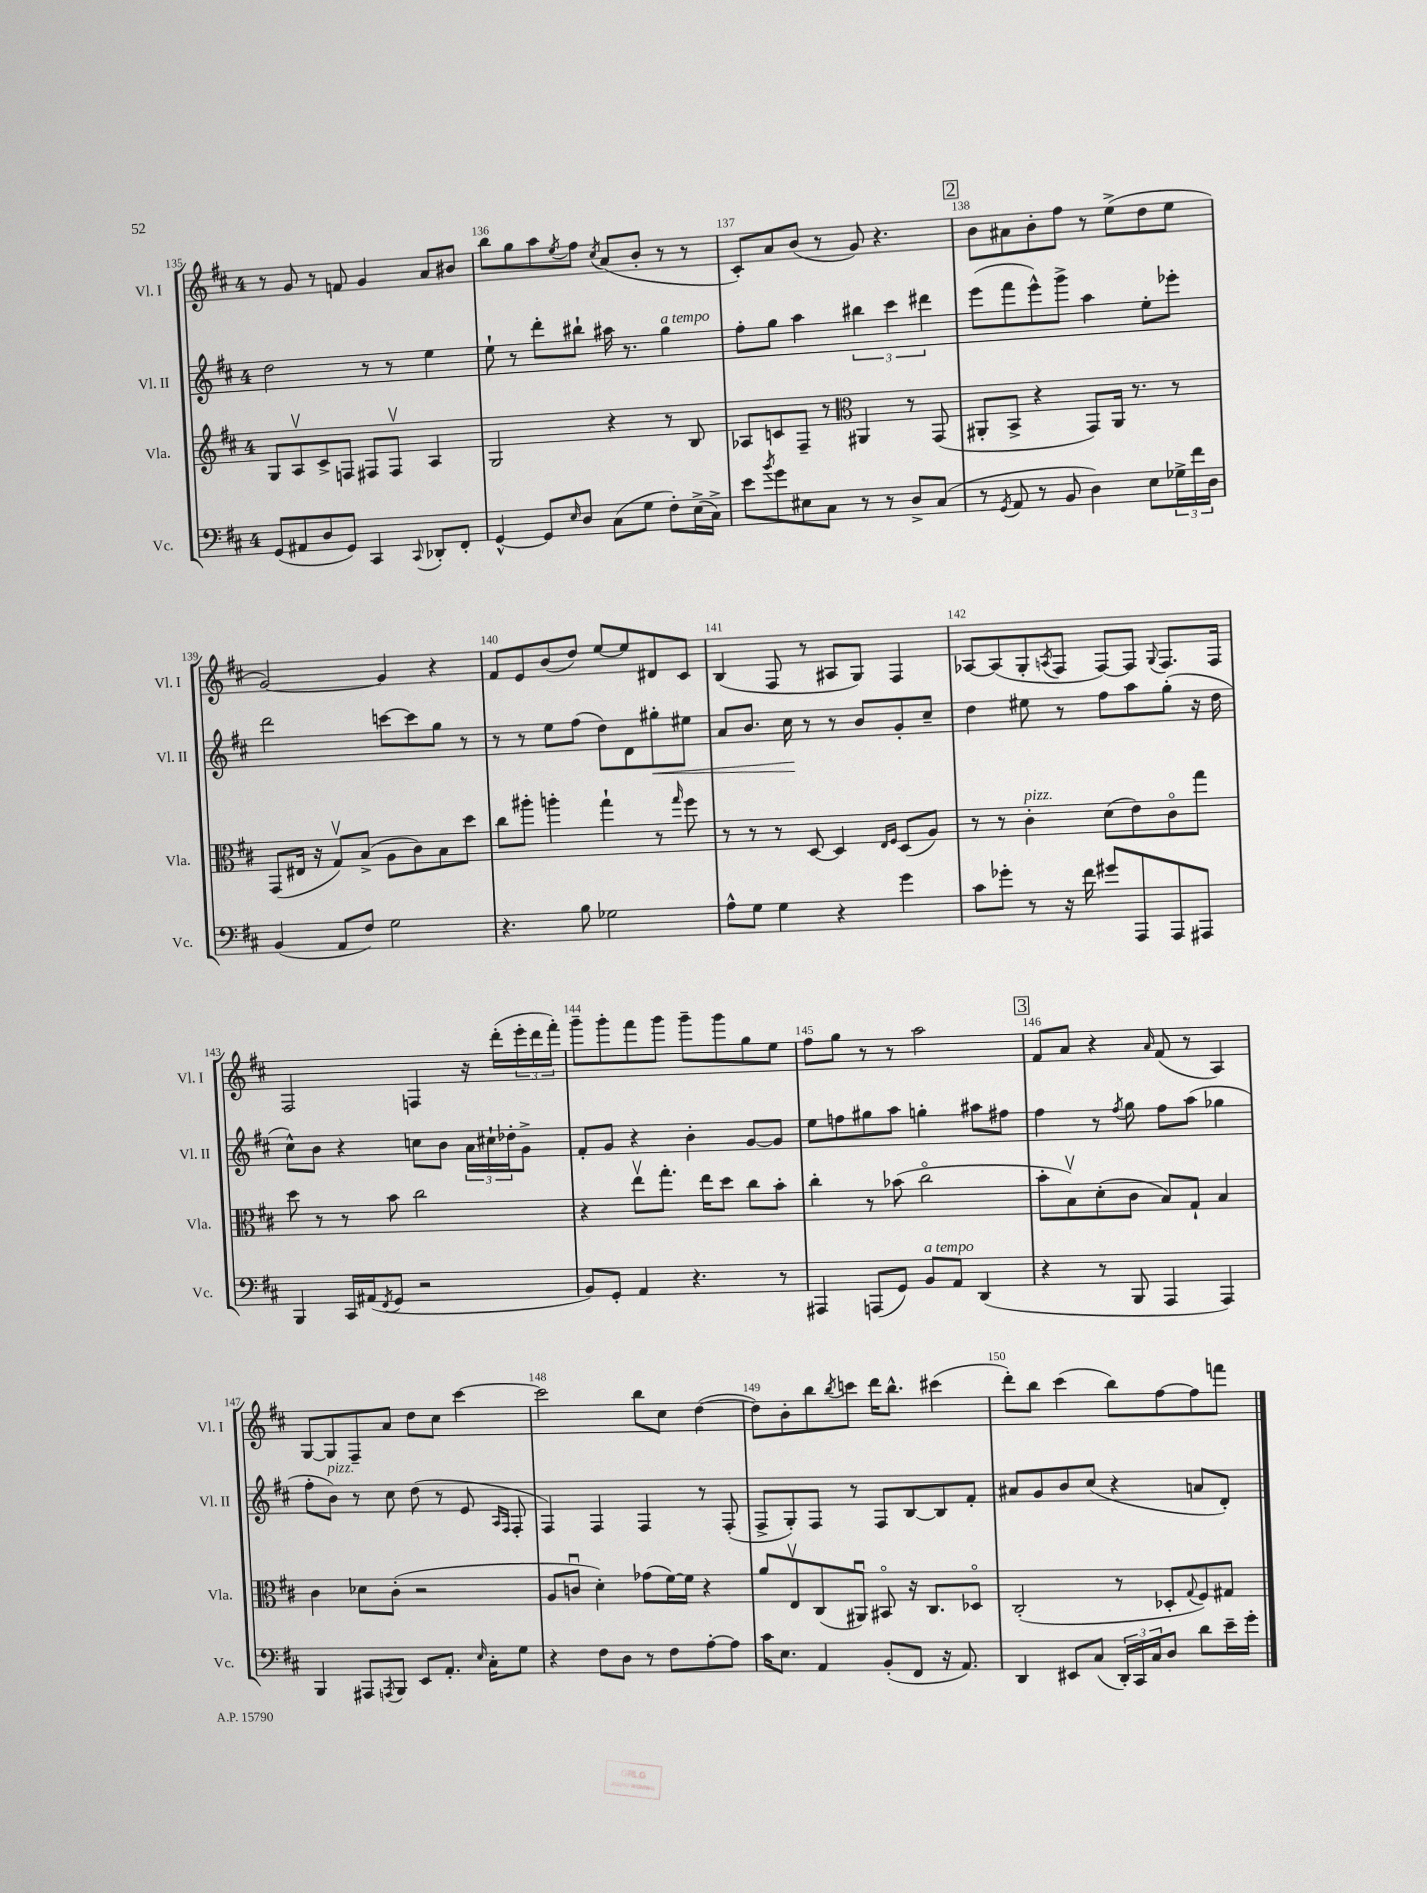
<<
\new StaffGroup <<
\new Staff = "s0" \with { instrumentName = "Vl. I" shortInstrumentName = "Vl. I" } {
    \clef treble \key d \major \once \override Staff.TimeSignature.style = #'single-digit \time 4/4
    r8 g'8 r8 f'8 g'4 a'8 bis'8 |
    b''8 g''8 a''8 \acciaccatura { e''8 } fis''8 \acciaccatura { cis''8 } a'8( b'8-. r8 r8 |
    cis'8-.) a'8 b'8( r8 g'8) r4. |
    \mark \markup { \box "2" } b'8 ais'8 b'8-. fis''8 r8 e''8->( d''8 e''8 |
    g'2~) g'4 r4 |
    fis'8 e'8 b'8( d''8) e''8~ e''8 dis'8 cis'8 |
    b4( fis8 r8 ais8 g8) fis4 |
    aes8~ aes8( g8-. \acciaccatura { a8 } fis8 fis8~) fis8 \appoggiatura { g8 } fis8. fis16 |
    fis2 f4 r16 d'''16-.( \tuplet 3/2 { e'''16-. d'''16 fis'''16-.) } |
    g'''8-- g'''8-. fis'''8 g'''8 g'''8-- g'''8 g''8 e''8 |
    fis''8 g''8 r8 r8 a''2 |
    \mark \markup { \box "3" } fis'8 a'8 r4 \grace { a'16 } fis'8( r8 a4) |
    g8~ g8 fis8-- a'8 d''8 cis''8 cis'''4~ |
    cis'''2 b''8 cis''8 d''4~( |
    d''8) b'8-. b''8 \acciaccatura { b''8 } c'''8 d'''16 b''8.-^ cis'''4( |
    d'''8-.) b''8 cis'''4( b''8) fis''8~ fis''8 f'''8 \bar "|." |
}
\new Staff = "s1" \with { instrumentName = "Vl. II" shortInstrumentName = "Vl. II" } {
    \clef treble \key d \major \once \override Staff.TimeSignature.style = #'single-digit \time 4/4
    d''2 r8 r8 e''4 |
    e''8-! r8 d'''8-. bis''8-! ais''16 r8. g''4^\markup { \italic "a tempo" } |
    fis''8-. g''8 a''4 \tuplet 3/2 { bis''4 cis'''4 dis'''4 } |
    \mark \markup { \box "2" } e'''8( fis'''8 e'''8-^) g'''8-> a''4 e''8-. ees'''8-. |
    d'''2 c'''8~ c'''8 g''8 r8 |
    r8 r8 e''8 fis''8( d''8) d'8 gis''8-.\< eis''8 |
    a'8 b'8. cis''16\! r8 r8 b'8 g'8-. cis''8-- |
    d''4 eis''8 r8 fis''8 a''8 g''8-.( r16 d''16 |
    cis''8-^) b'8 r4 c''8 b'8 \tuplet 3/2 { a'16 cis''16-! des''16-. } g'8-> |
    fis'8-. g'8 r4 b'4-. g'8~ g'8 |
    e''8 f''8 gis''8 a''8 g''4-. ais''8 fis''8 |
    \mark \markup { \box "3" } fis''4 r8 \acciaccatura { fis''8 } g''8 fis''8 a''8( ges''4 |
    fis''8-. b'8^\markup { \italic "pizz." }) r8 cis''8 d''8( r8 e'8 \grace { a16 fis16 } fis8-. |
    fis4) fis4 fis4 r8 fis8-.( |
    fis8-> g8-.) fis8 r8 fis8 b8~ b8 fis'8-. |
    ais'8 g'8 b'8 cis''8( r4 a'8 d'8-.) \bar "|." |
}
\new Staff = "s2" \with { instrumentName = "Vla." shortInstrumentName = "Vla." } {
    \clef treble \key d \major \once \override Staff.TimeSignature.style = #'single-digit \time 4/4
    g8 a8\upbow cis'8-> f8 fis8 fis8\upbow a4 |
    g2 r4 r8 b8 |
    aes8 c'8 fis8-- r8 \clef alto ais,4 r8 g,8( |
    \mark \markup { \box "2" } ais,8-. b,8-> r4 g,8) ais,16 r8. r8 |
    g,8( eis16 r16 g8\upbow) b8->( a8 cis'8) b8 d''8 |
    cis''8 ais''8-. a''4-. g''4-! r8 \grace { g''16 } fis''8 |
    r8 r8 r8 d8~ d4 \grace { e16 fis16 } d8( a8) |
    r8 r8 cis'4-.^\markup { \italic "pizz." } d'8( e'8) cis'8\flageolet g''8 |
    d''8 r8 r8 b'8 cis''2 |
    r4 e''8\upbow g''8.-. e''16 d''8 cis''8 b'8-. |
    cis''4-. r8 bes'8( cis''2\flageolet |
    \mark \markup { \box "3" } b'8-. b8\upbow) d'8-.( cis'8 b8) g8-! b4 |
    cis'4 des'8 cis'8-.( r2 |
    a8 c'8\downbow d'4-.) ges'8( fis'16~) fis'16 r4 |
    a'8 e8\upbow cis8( ais,8\downbow) bis,8\flageolet r16 cis8. des8\flageolet |
    cis2-.( r8 des8-. \appoggiatura { g8 } fis8) gis8 \bar "|." |
}
\new Staff = "s3" \with { instrumentName = "Vc." shortInstrumentName = "Vc." } {
    \clef bass \key d \major \once \override Staff.TimeSignature.style = #'single-digit \time 4/4
    g,8( ais,8 d8 g,8) cis,4 \appoggiatura { cis,8 } des,8-. fis,8-. |
    g,4~-^ g,8 \grace { e16 } d8 cis8( g8 fis8-.) e16->( cis16->) |
    e'8 \acciaccatura { b'8 } g'8 eis8 cis8 r8 r8 d8-> cis8( |
    \mark \markup { \box "2" } r8 \acciaccatura { g,8 } a,8 r8 b,8 d4) e8 \tuplet 3/2 { ges16-> fis'16 d16 } |
    b,4( a,8 fis8) g2 |
    r4. b8 ges2 |
    a8-^ g8 g4 r4 g'4 |
    cis'8 ges'8-. r8 r16 fis'16 gis'8 a,,8 a,,8 ais,,8 |
    b,,4 cis,16 ais,16( \acciaccatura { fis,8 } g,8 r2 |
    b,8) g,8-. a,4 r4. r8 |
    ais,,4 a,,8( g,8) b,8^\markup { \italic "a tempo" } a,8 d,4( |
    \mark \markup { \box "3" } r4 r8 b,,8 a,,4 a,,4) |
    b,,4 ais,,8 \acciaccatura { a,,8 } b,,8 e,8 a,8.-. \grace { e16 } cis16-. g8 |
    r4 fis8 d8 r8 fis8 a8~-. a8 |
    cis'16 e8. a,4 b,8-.( fis,8 r16 a,8.) |
    d,4 eis,8 cis8( \tuplet 3/2 { d,16-.) cis,16 cis16 } d8 d'8 e'16-- g'16-. \bar "|." |
}
>>
>>
\layout { \context { \Score currentBarNumber = #135 \override BarNumber.break-visibility = ##(#f #t #t) barNumberVisibility = #all-bar-numbers-visible } }
